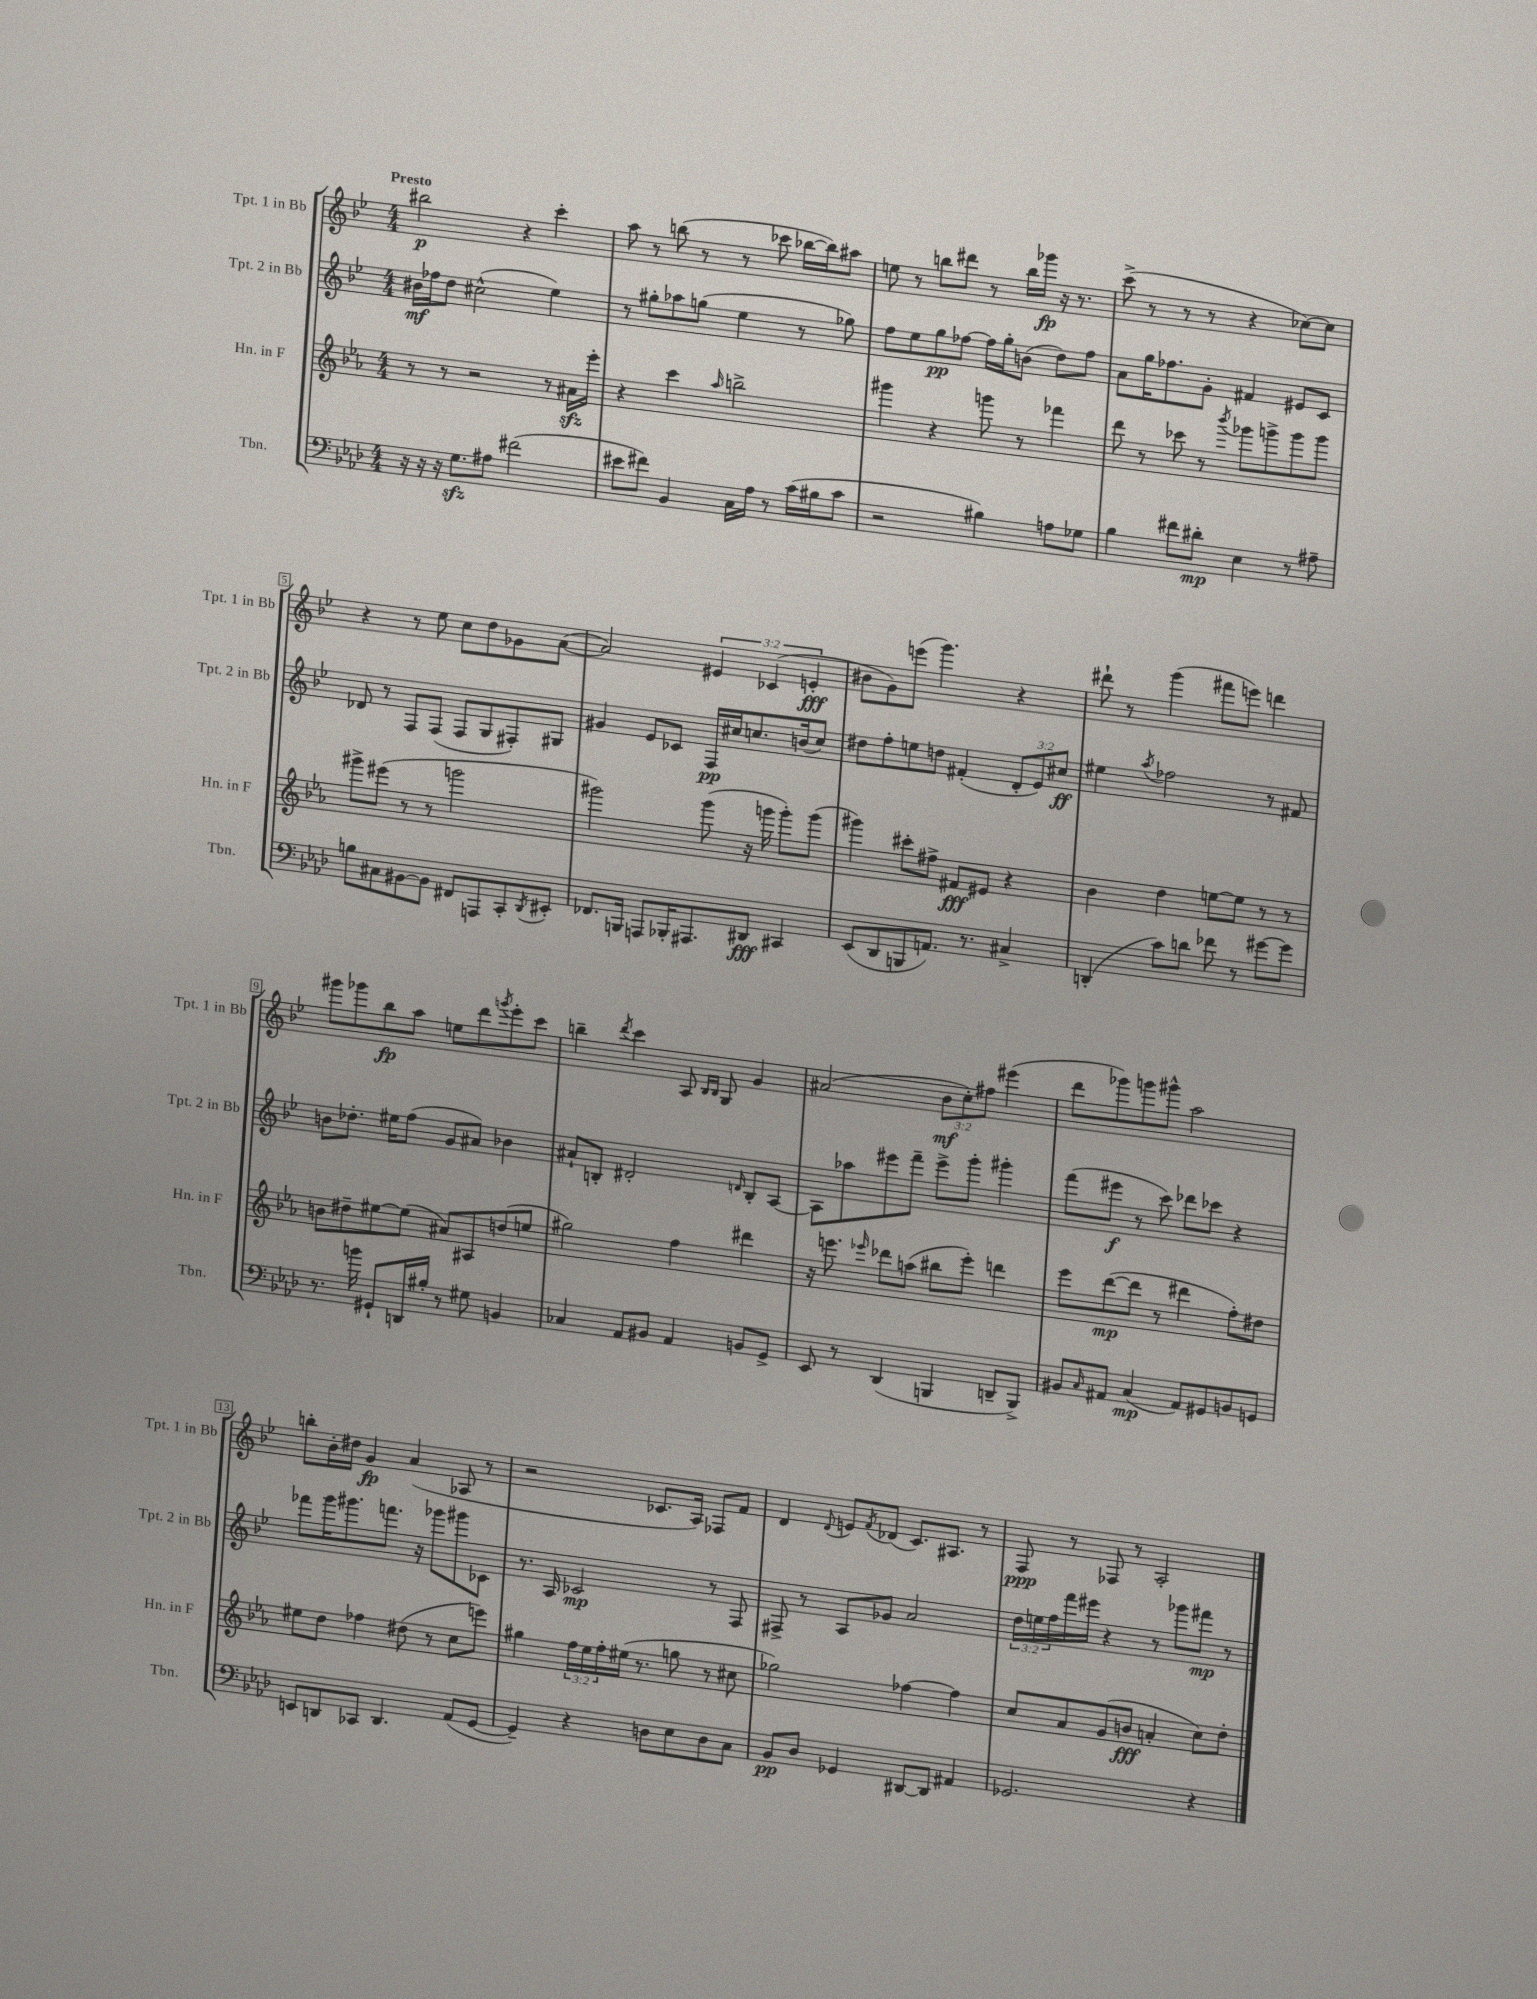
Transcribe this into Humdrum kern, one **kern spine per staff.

**kern	**dynam	**kern	**dynam	**kern	**dynam	**kern	**dynam
*part4	*part4	*part3	*part3	*part2	*part2	*part1	*part1
*staff4	*staff4	*staff3	*staff3	*staff2	*staff2	*staff1	*staff1
*I"Tbn.	*	*I"Hn. in F	*	*I"Tpt. 2 in Bb	*	*I"Tpt. 1 in Bb	*
*I'Tbn.	*	*I'Hn. in F	*	*I'Tpt. 2 in Bb	*	*I'Tpt. 1 in Bb	*
*clefF4	*	*clefG2	*	*clefG2	*	*clefG2	*
*k[b-e-a-d-]	*	*k[b-e-a-]	*	*k[b-e-]	*	*k[b-e-]	*
*M4/4	*	*M4/4	*	*M4/4	*	*M4/4	*
=1	=1	=1	=1	=1	=1	=1	=1
!	!	!	!	!	!	!LO:TX:a:B:t=Presto	!
16r	.	8r	.	16b#X\LL	mf	2bb#X\	p
16r	.	.	.	16ff-X\J	.	.	.
16r	.	8r	.	8dd\J	.	.	.
8.Gzz\L	.	.	.	.	.	.	.
.	.	2r	.	(2cc#X^^\	.	.	.
8A#X\J	.	.	.	.	.	.	.
(2f#X\	.	.	.	.	.	4r	.
.	.	8r	.	4ee-\)	.	4ccc'\	.
.	.	16a#Xzz\LL	.	.	.	.	.
.	.	16eee-'\JJ	.	.	.	.	.
=2	=2	=2	=2	=2	=2	=2	=2
8e#X\L	.	4r	.	8r	.	8aa\	.
8f#X\J)	.	.	.	8gg#X'\L	.	8r	.
4BB-/	.	4ccc\	.	8aa-X\	.	(8bbn\	.
.	.	.	.	(8ggn\J	.	8r	.
.	.	16qqaa-/	.	.	.	.	.
16C\LL	.	2bbn^\	.	4ee-\	.	8r	.
16A-\JJ	.	.	.	.	.	.	.
8r	.	.	.	.	.	8ccc-X\	.
(16c\LL	.	.	.	8r	.	[16bb-X\LL	.
16B#X\J	.	.	.	.	.	16bb-\J])	.
8c\J	.	.	.	8gg-X\)	.	8aa#X\J	.
=3	=3	=3	=3	=3	=3	=3	=3
2r	.	4ggg#X\	.	8ff\L	.	8een\	.
.	.	.	.	8ee-\	.	8r	.
.	.	4r	.	8gg\	pp	8bbn\L	.
.	.	.	.	[8ff-X\J	.	8ddd#X\J	.
4B#X\)	.	8gggn\	.	16ff-\LL]	.	8r	.
.	.	.	.	16gg'\J	.	.	.
.	.	8r	.	(8bn\J	.	16bb\LL	.
.	.	.	.	.	.	16ggg-X\JJ	fp
8An\L	.	4fff-X\	.	8dd\L)	.	16r	.
.	.	.	.	.	.	8.r	.
8G-X\J	.	.	.	8ff-\J	.	.	.
=4	=4	=4	=4	=4	=4	=4	=4
4B-\	.	8ddd\	.	8a\L	.	(8ccc^\	.
.	.	8r	.	16gg\K	.	8r	.
.	.	.	.	8.ff-X\	.	.	.
8f#X\L	.	8ccc-X\	.	.	.	8r	.
8d#X'\J	mp	8r	.	8g'\J	.	8r	.
.	.	8qbbb-/	.	.	.	.	.
4E-\	.	8ggg-X\L	.	4f#X/	.	4r	.
.	.	8gggn^\	.	.	.	.	.
8r	.	8ggg\	.	8e#X/L	.	[8cc-X\L)	.
8A#X~\	.	8ggg\J	.	8c/J	.	8cc-\J]	.
!!LO:LB:g=z
=5	=5	=5	=5	=5	=5	=5	=5
8Bn\L	.	8ggg#X^\L	.	8d-X/	.	4r	.
8C#X\	.	(8eee#X\J	.	8r	.	.	.
[8BB#X\	.	8r	.	8F/L	.	8r	.
8BB#\J]	.	8r	.	(8F/J	.	8ee-\	.
8FF#X/L	.	2gggn\	.	8F/L	.	8cc\L	.
8AAAn/	.	.	.	8G/	.	8dd\	.
8CC'/	.	.	.	8F#X'/)	.	8g-X\	.
8qDD-/	.	.	.	.	.	.	.
8EE#X'/J	.	.	.	8G#X/J	.	([8a\J	.
=6	=6	=6	=6	=6	=6	=6	=6
8.FF-X/L	.	2ggg#X\)	.	4g#X/	.	2a/])	.
16BBBn/Jk	.	.	.	.	.	.	.
8AAAn/L	.	.	.	8e-/L	.	.	.
16BBB-X'/K	.	.	.	8c-X/J	.	.	.
8.AAA#X/	.	.	.	.	.	.	.
.	.	(8ggg#\	.	16F/LL	pp	6e#X/	.
.	.	.	.	16cc#X/J	.	.	.
8DD#X/J	fff	16r	.	8.ccn/	.	.	.
.	.	.	.	.	.	(6c-X/	.
.	.	16gggn\	.	.	.	.	.
4CC#X/	.	8ggg'\L)	.	.	.	.	.
.	.	.	.	(16bn/k	.	.	.
.	.	.	.	.	.	6en'/	fff
.	.	(8ggg\J	.	8cc/J)	.	.	.
=7	=7	=7	=7	=7	=7	=7	=7
(8EE-/L	.	4ggg#X\)	.	8dd#X\L	.	8b#X\L	.
8DD-/	.	.	.	8ff'\	.	8g\)	.
8BBBn/	.	8ccc#X'\L	.	8een\	.	(8eeen\J	.
8.AAn/J)	.	8ff#X^\J	.	8ddn\J	.	4.ggg\)	.
.	.	8f#X/L	fff	(4f#X'/	.	.	.
8.r	.	.	.	.	.	.	.
.	.	8e#X/J	.	.	.	.	.
4C#X^/	.	4r	.	12d'/L	.	4r	.
.	.	.	.	12e-/)	.	.	.
.	.	.	.	12cc#X/J	ff	.	.
=8	=8	=8	=8	=8	=8	=8	=8
(4DDn'/	.	4b-\	.	4ee#X\	.	8ddd#X`\	.
.	.	.	.	.	.	8r	.
.	.	.	.	8qaa/	.	.	.
8c\L)	.	4dd\	.	2ff-X\	.	(4ggg\	.
8dn\J	.	.	.	.	.	.	.
8f-X\	.	[8een\L	.	.	.	8fff#X\L	.
8r	.	8ee\J]	.	.	.	8eeen\J)	.
[8g#X\L	.	8r	.	8r	.	4dddn\	.
8g#\J]	.	8r	.	8f#X/	.	.	.
!!LO:LB:g=z
=9	=9	=9	=9	=9	=9	=9	=9
8.r	.	8bn\L	.	8bn\L	.	8ggg#X\L	.
.	.	8dd#X~\	.	8.dd-X'\J	.	8ggg-X\	.
16bn\	.	.	.	.	.	.	.
8GG#X`/L	.	[8ee#X\	.	.	.	8bb-\	fp
.	.	.	.	16ee#X\KL	.	.	.
16DDn/L	.	(8ee#\J]	.	(8ff\J	.	8aa\J	.
16B#X'/JJ	.	.	.	.	.	.	.
8r	.	8a#X/L)	.	8g/L	.	8een\L	.
8G#X\	.	8A#X/	.	8a#X/J)	.	8ddd\	.
.	.	.	.	.	.	8qgggn/	.
4BBn/	.	(8ddn/	.	4b-X\	.	8eee-'\	.
.	.	8een/J	.	.	.	8ccc\J	.
=10	=10	=10	=10	=10	=10	=10	=10
4C-X/	.	2gg#X\)	.	8a#X`/L	.	4bbn~\	.
.	.	.	.	8Bn'/J	.	.	.
.	.	.	.	.	.	8qddd/	.
8AA-/L	.	.	.	2d#X'/	.	4ccc\	.
8BB#X/J	.	.	.	.	.	.	.
4AA-/	.	4ff\	.	.	.	8A/	.
.	.	.	.	.	.	16qqB-/LL	.
.	.	.	.	.	.	16qqB-/JJ	.
.	.	.	.	.	.	8G/	.
.	.	.	.	16qqdn/	.	.	.
8BBn/L	.	4ddd#X\	.	8B'/L	.	4g/	.
8GG^/J	.	.	.	[8A/J	.	.	.
=11	=11	=11	=11	=11	=11	=11	=11
8EE-/	.	16r	.	8A\L]	.	(2a#X/	.
.	.	8.eeen\	.	.	.	.	.
8r	.	.	.	8aa-X\	.	.	.
.	.	16qqeee-X/	.	.	.	.	.
(4DD-/	.	8ddd-X\L	.	8eee#X\	.	.	.
.	.	(8aan\J	.	8fff~\J	.	.	.
4BBBn/	.	8bb#X\L	.	8eee#^\L	.	12b-\L	mf
.	.	.	.	.	.	12cc'\)	.
.	.	8eee-'\J)	.	8ggg'\J	.	.	.
.	.	.	.	.	.	12ff#X\J	.
8DDn~/L	.	4dddn\	.	4ggg#X'\	.	(4eee#X\	.
8BBB^/J)	.	.	.	.	.	.	.
=12	=12	=12	=12	=12	=12	=12	=12
8BB#X/L	.	8eee-\L	.	(8fff\L	.	8ddd\L	.
16qqC/	.	.	.	.	.	.	.
8AA#X/J	.	([8ddd\	mp	8eee#X\J	f	8ggg-X\)	.
(4C/	mp	8ddd\J]	.	8r	.	8gggn\	.
.	.	8r	.	8ccc\)	.	8ggg#X^^\J	.
8AA#/L)	.	4ddd#X\	.	8ddd-X\L	.	2aa\	.
8GG#X/	.	.	.	8ccc-X\J	.	.	.
8BBn/	.	8ff'\L)	.	4r	.	.	.
8GGn/J	.	8dd#X\J	.	.	.	.	.
!!LO:LB:g=z
=13	=13	=13	=13	=13	=13	=13	=13
8EEn/L	.	8ee#X\L	.	8fff-X\L	.	8bbn'\L	.
8DDn/	.	8dd\J	.	16ggg\K	.	16b-'\L	.
.	.	.	.	8.ggg#X\	.	16dd#X\JJ	.
8CC-X/J	.	4ff-X\	.	.	.	4g/	fp
4.DD/	.	.	.	8.fffn\J	.	.	.
.	.	(8dd#X\	.	.	.	(4a/	.
.	.	.	.	16r	.	.	.
.	.	8r	.	8ggg-X\L	.	.	.
(8AA-/L	.	8cc\L	.	8ggg#X\	.	8A-X/	.
[8GG/J	.	8eeen\J)	.	8c-X\J	.	8r	.
=14	=14	=14	=14	=14	=14	=14	=14
4GG~/])	.	4gg#X\	.	8.r	.	2r	.
.	.	.	.	16A/	.	.	.
4r	.	24ff\LL	.	2c-X/	mp	.	.
.	.	24ee-\	.	.	.	.	.
.	.	24ff'\	.	.	.	.	.
.	.	(16ee#X\JJ	.	.	.	.	.
.	.	8.r	.	.	.	.	.
8Dn\L	.	.	.	.	.	8.c-X/L	.
8E-\	.	8ggn\	.	.	.	.	.
.	.	.	.	.	.	16A/Jk)	.
8D\	.	8r	.	8r	.	8F-X/L	.
8C\J	.	8cc#X\	.	8F/	.	8f/J	.
=15	=15	=15	=15	=15	=15	=15	=15
8BB-/L	pp	2gg-X\)	.	8F#X^/	.	4d/	.
8D-/J	.	.	.	8r	.	.	.
.	.	.	.	.	.	8qqd/	.
4GG-X/	.	.	.	8A/L	.	8en/L	.
.	.	.	.	.	.	8qf/	.
.	.	.	.	8g-X/J	.	(8d-X/J	.
[8DD#X/L	.	[4ff-X\	.	2a/	.	8.c/L)	.
8DD#/J]	.	.	.	.	.	.	.
.	.	.	.	.	.	8.A#X/J	.
4AA#X/	.	4ff-\]	.	.	.	.	.
.	.	.	.	.	.	8r	.
=16	=16	=16	=16	=16	=16	=16	=16
2.GG-X/	.	8cc/L	.	24dd\LL	.	8F/	ppp
.	.	.	.	24een\	.	.	.
.	.	.	.	24ff\	.	.	.
.	.	8a-/	.	16fff\	.	8r	.
.	.	.	.	16eee#X\JJ	.	.	.
.	.	(8g/	.	4r	.	8F-X/	.
.	.	8bn/J	fff	.	.	8r	.
.	.	4an'/	.	8r	.	2A'/	.
.	.	.	.	8ggg-X\L	.	.	.
4r	.	8cc\L)	.	8fff#X\J	mp	.	.
.	.	8dd'\J	.	8r	.	.	.
==	==	==	==	==	==	==	==
*-	*-	*-	*-	*-	*-	*-	*-
